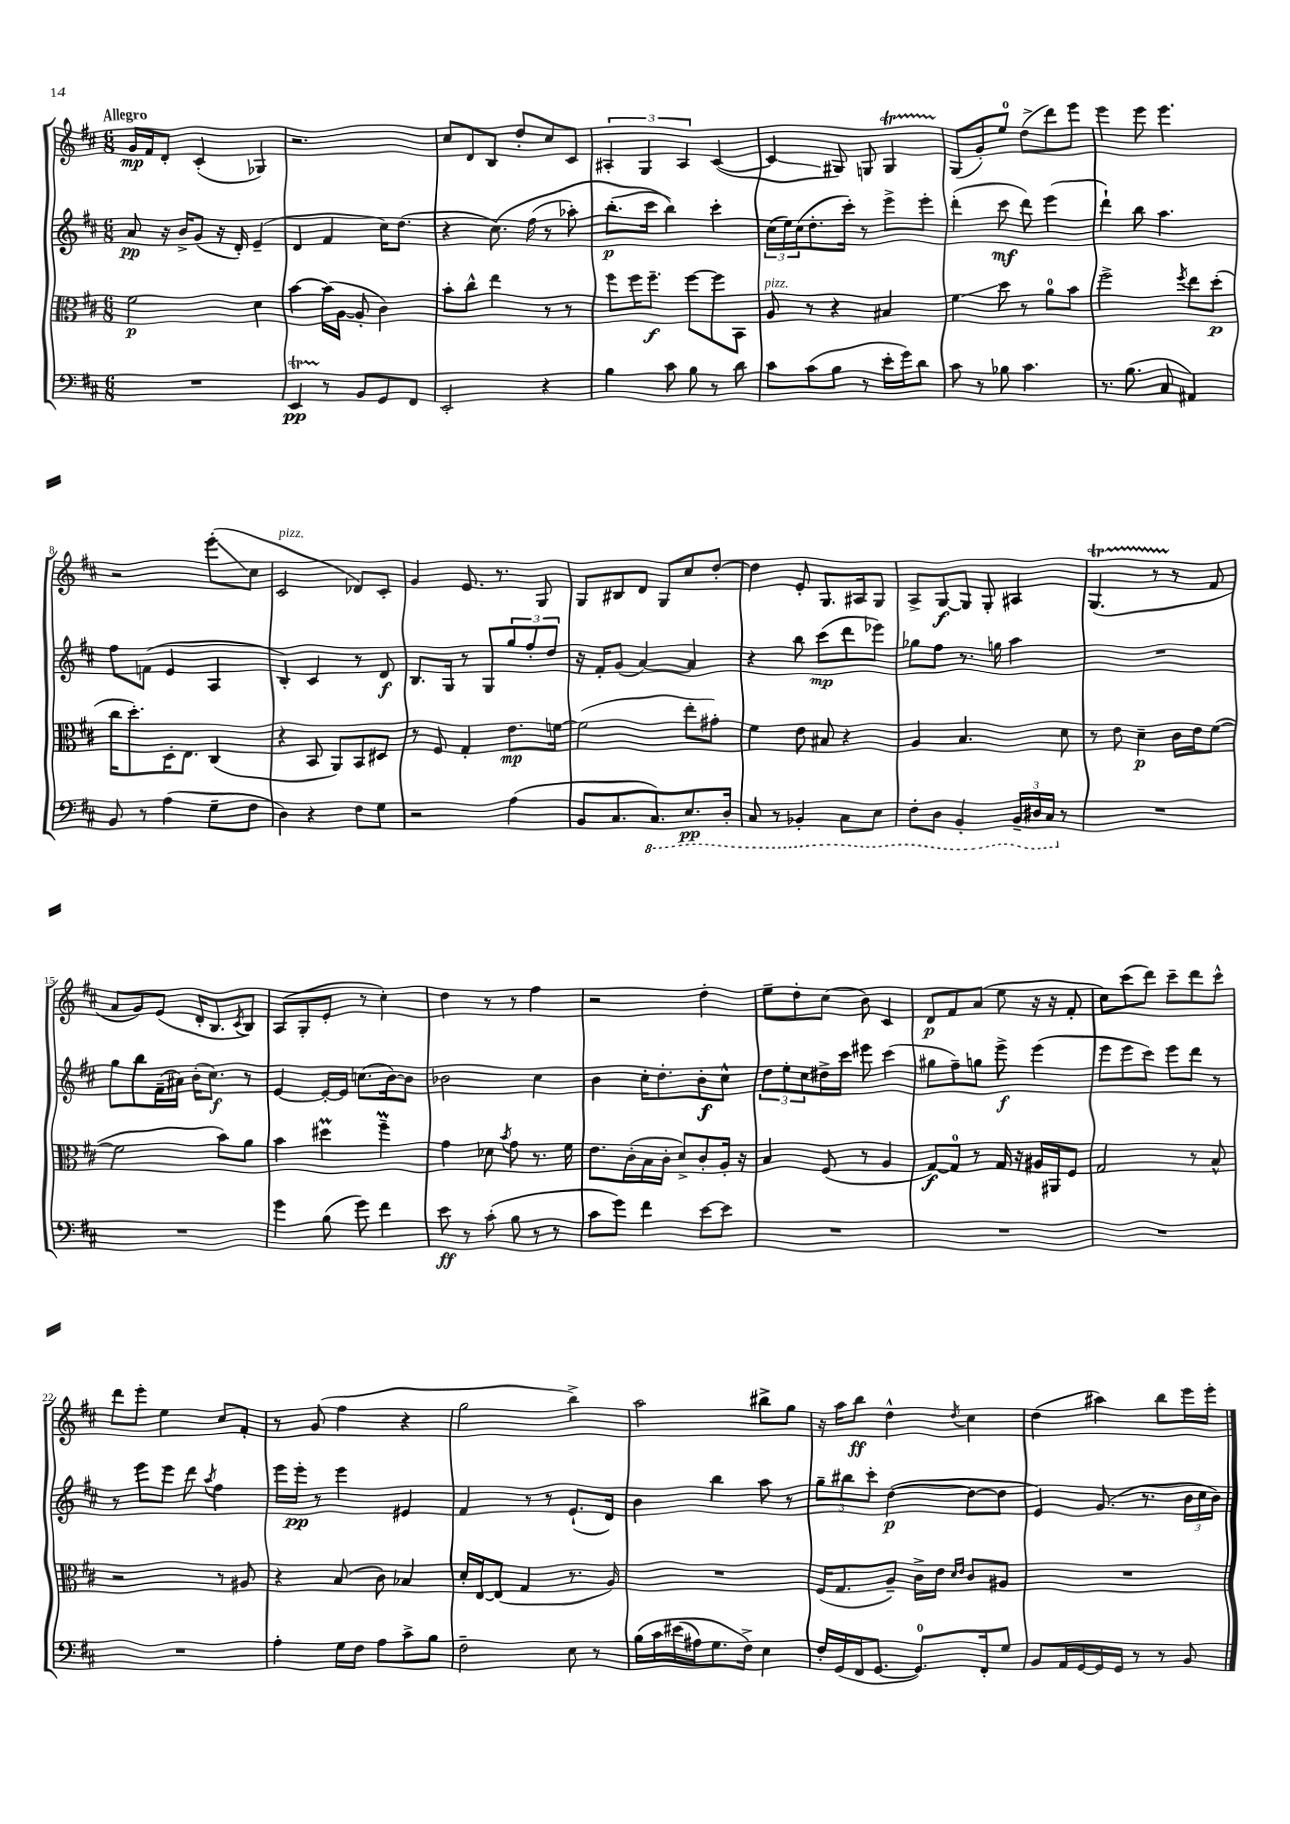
<<
\new StaffGroup <<
\new Staff = "s0" {
    \clef treble \key d \major \numericTimeSignature \time 6/8 \tempo "Allegro"
    g'16\mp fis'16 d'8-. cis'4-.( ges4) |
    r2. |
    cis''8 d'8 b8 d''8-. cis''8 cis'8 |
    \tuplet 3/2 { ais4-. g4 ais4 } cis'4~( |
    cis'4\glissando gis8) g8 g4\startTrillSpan |
    g8\stopTrillSpan( g'8-.) e''8-0 d''8->( d'''8) e'''8 |
    e'''4 e'''8 e'''4. |
    r2 e'''8-.\glissando( cis''8 |
    cis'2^\markup { \italic "pizz." } des'8) cis'8-. |
    g'4 e'8. r8. g8 |
    g8 bis8 d'8 g8 cis''8 d''8~-. |
    d''4 e'8-. g8. ais16 g8 |
    a8-> g8~\f g8 g8-. ais4 |
    g4.\startTrillSpan( r8 r8\stopTrillSpan fis'8 |
    a'8 g'8) e'8( d'16-. b8. \acciaccatura { cis'8 } b8) |
    a8( g8-. e'8-. r8 cis''4-.) |
    d''4 r8 r8 fis''4 |
    r2 d''4-. |
    e''8-- d''8-. cis''8( b'8) cis'4 |
    d'8\p fis'8 a'8( e''8 r16 r16 fis'8-. |
    cis''8) cis'''8( d'''8) cis'''8-- d'''8 cis'''8-^ |
    d'''8 e'''8-. e''4 cis''8 fis'8-. |
    r8 g'8( fis''4 r4 |
    g''2 b''4->) |
    a''2 bis''8-> g''8 |
    r16 a''16 b''8\ff d''4-^ \acciaccatura { d''8 } cis''4 |
    d''4( ais''4) b''8 e'''16 e'''16-. \bar "|." |
}
\new Staff = "s1" {
    \clef treble \key d \major \numericTimeSignature \time 6/8
    a'8\pp r16 b'16-> g'8( r16 d'16-.) e'4--( |
    d'4 fis'4 cis''16) d''8.( |
    r4 cis''8.)\( fis''16( r8 aes''8-.) |
    b''8.-.\p( cis'''16 b''4)\) cis'''4-. |
    \tuplet 3/2 { cis''16( e''16) cis''16( } d''8.-. cis'''16-.) r8 e'''8-> e'''8-. |
    d'''4-.( cis'''8\mf d'''8) e'''4( |
    d'''4-!) b''8 a''4. |
    fis''8 f'8( e'4 a4 |
    b4-.) cis'4 r8 d'8\f |
    b8. g16 r8 g8 \tuplet 3/2 { g''8 fis''8-. d''8 } |
    r16 fis'16-. g'8( a'4~) a'4 |
    r4 b''8 cis'''8\mp( d'''8 ees'''8) |
    ges''8 fis''8 r8. g''16 a''4 |
    R2. |
    g''8 b''8 fis'16--( ais'16) b'16-.( cis''8.\f) r8 |
    e'4~ e'16~-. e'16 c''8.( b'16~) b'8 |
    bes'2 cis''4 |
    b'4 cis''16-. d''8.-. b'8-.\f cis''8-^ |
    \tuplet 3/2 { d''8 e''8-. cis''8 } dis''16-> cis'''16 eis'''8 cis'''4( |
    gis''8 fis''8--) g''8 e'''8->\f e'''4( |
    e'''8 e'''8 cis'''8) e'''8 d'''8 r8 |
    r8 e'''8 e'''8 d'''8 \acciaccatura { a''8 } fis''4 |
    e'''16 e'''16-.\pp r8 e'''4 eis'4 |
    fis'4 r8 r8 e'8.-!( d'16) |
    b'4 b''4 a''8 r8 |
    \tuplet 3/2 { g''8-- bis''8 cis'''8-. } d''4~\p( d''8~ d''8 |
    e'4) g'8.( r8. \tuplet 3/2 { b'16 cis''16 b'16) } \bar "|." |
}
\new Staff = "s2" {
    \clef alto \key d \major \numericTimeSignature \time 6/8
    fis'2\p d'4 |
    b'4~ b'16( a16~ a8-. cis'4) |
    b'8-. cis''8-^ e''4 r8 r8 |
    fis''8 fis''16 fis''8.--\f fis''8~ fis''8 b,8 |
    a8^\markup { \italic "pizz." } r8 r4 bis4 |
    fis'4\glissando d''8 r8 a'8-0 b'8 |
    fis''2-> \acciaccatura { fis''8 } e''8 d''8-.\p( |
    cis''16 d''8.-.) d16-. e8. cis4( |
    r4 b,8 a,8) b,8 dis8 |
    r8 fis8 g4-. e'8.\mp f'16~ |
    f'2( e''8-. gis'8-.) |
    fis'4 e'8 bis8 r4 |
    a4 b4. d'8 |
    r8 e'8 d'4--\p cis'16 e'16 fis'8~( |
    fis'2 b'8) a'8 |
    b'4 dis''4\prall fis''4--\prall |
    g'4 des'8 \acciaccatura { b'8 } g'8 r8. fis'16 |
    e'8. cis'16-.( b16 cis'16-. d'8->) cis'8-. a16-. r16 |
    b4 fis8( r8 a4 |
    g8~\f) g8-0 r8 g16 r16 ais16 ais,16 fis8 |
    g2 r8 b8-^ |
    r2 r8 ais8 |
    r4 b8( cis'8) bes4 |
    d'16-. e16~ e8( g4 r8. a16) |
    R2. |
    fis16( g8. a8--) cis'16-> e'16 \grace { d'16 e'16 } cis'8 ais8 |
    R2. \bar "|." |
}
\new Staff = "s3" {
    \clef bass \key d \major \numericTimeSignature \time 6/8
    R2. |
    e,4\startTrillSpan\pp r8\stopTrillSpan b,8 g,8 fis,8 |
    e,2-. r4 |
    b4 cis'8 b8 r8 d'8 |
    cis'8 cis'8( b8 r8 e'16-. g'16) d'8 |
    cis'8 r8 bes8 cis'4. |
    r8. b8.( cis8 ais,4) |
    b,8 r8 a4( g8-- fis8 |
    d4) r4 fis8 g8 |
    r2 a4( |
    b,8 cis8. \ottava #-1 cis,8.) e,8.\pp d,16-. |
    cis,8 r8 bes,,4-. cis,8 e,8 |
    fis,8-. d,8 b,,4-. \tuplet 3/2 { b,,16-- dis,16 cis,16 \ottava #0 } r8 |
    R2. |
    R2. |
    g'4 b8( g'8) fis'4 |
    e'8\ff r8 cis'8-.( b8 r8 r8 |
    cis'8 g'8) fis'4 e'8~ e'8 |
    R2. |
    R2. |
    R2. |
    R2. |
    a4-. g16 fis16 a8 cis'8-> b8 |
    fis2-- e8 r8 |
    b16\( cis'16 eis'16( ais16) g8. fis16->\) e4 |
    fis16-. g,16( fis,16 g,8.~ g,8.-0) fis,16-. g8 |
    b,8 a,16 g,16~ g,16 g,16 r8 r8 b,8 \bar "|." |
}
>>
>>
